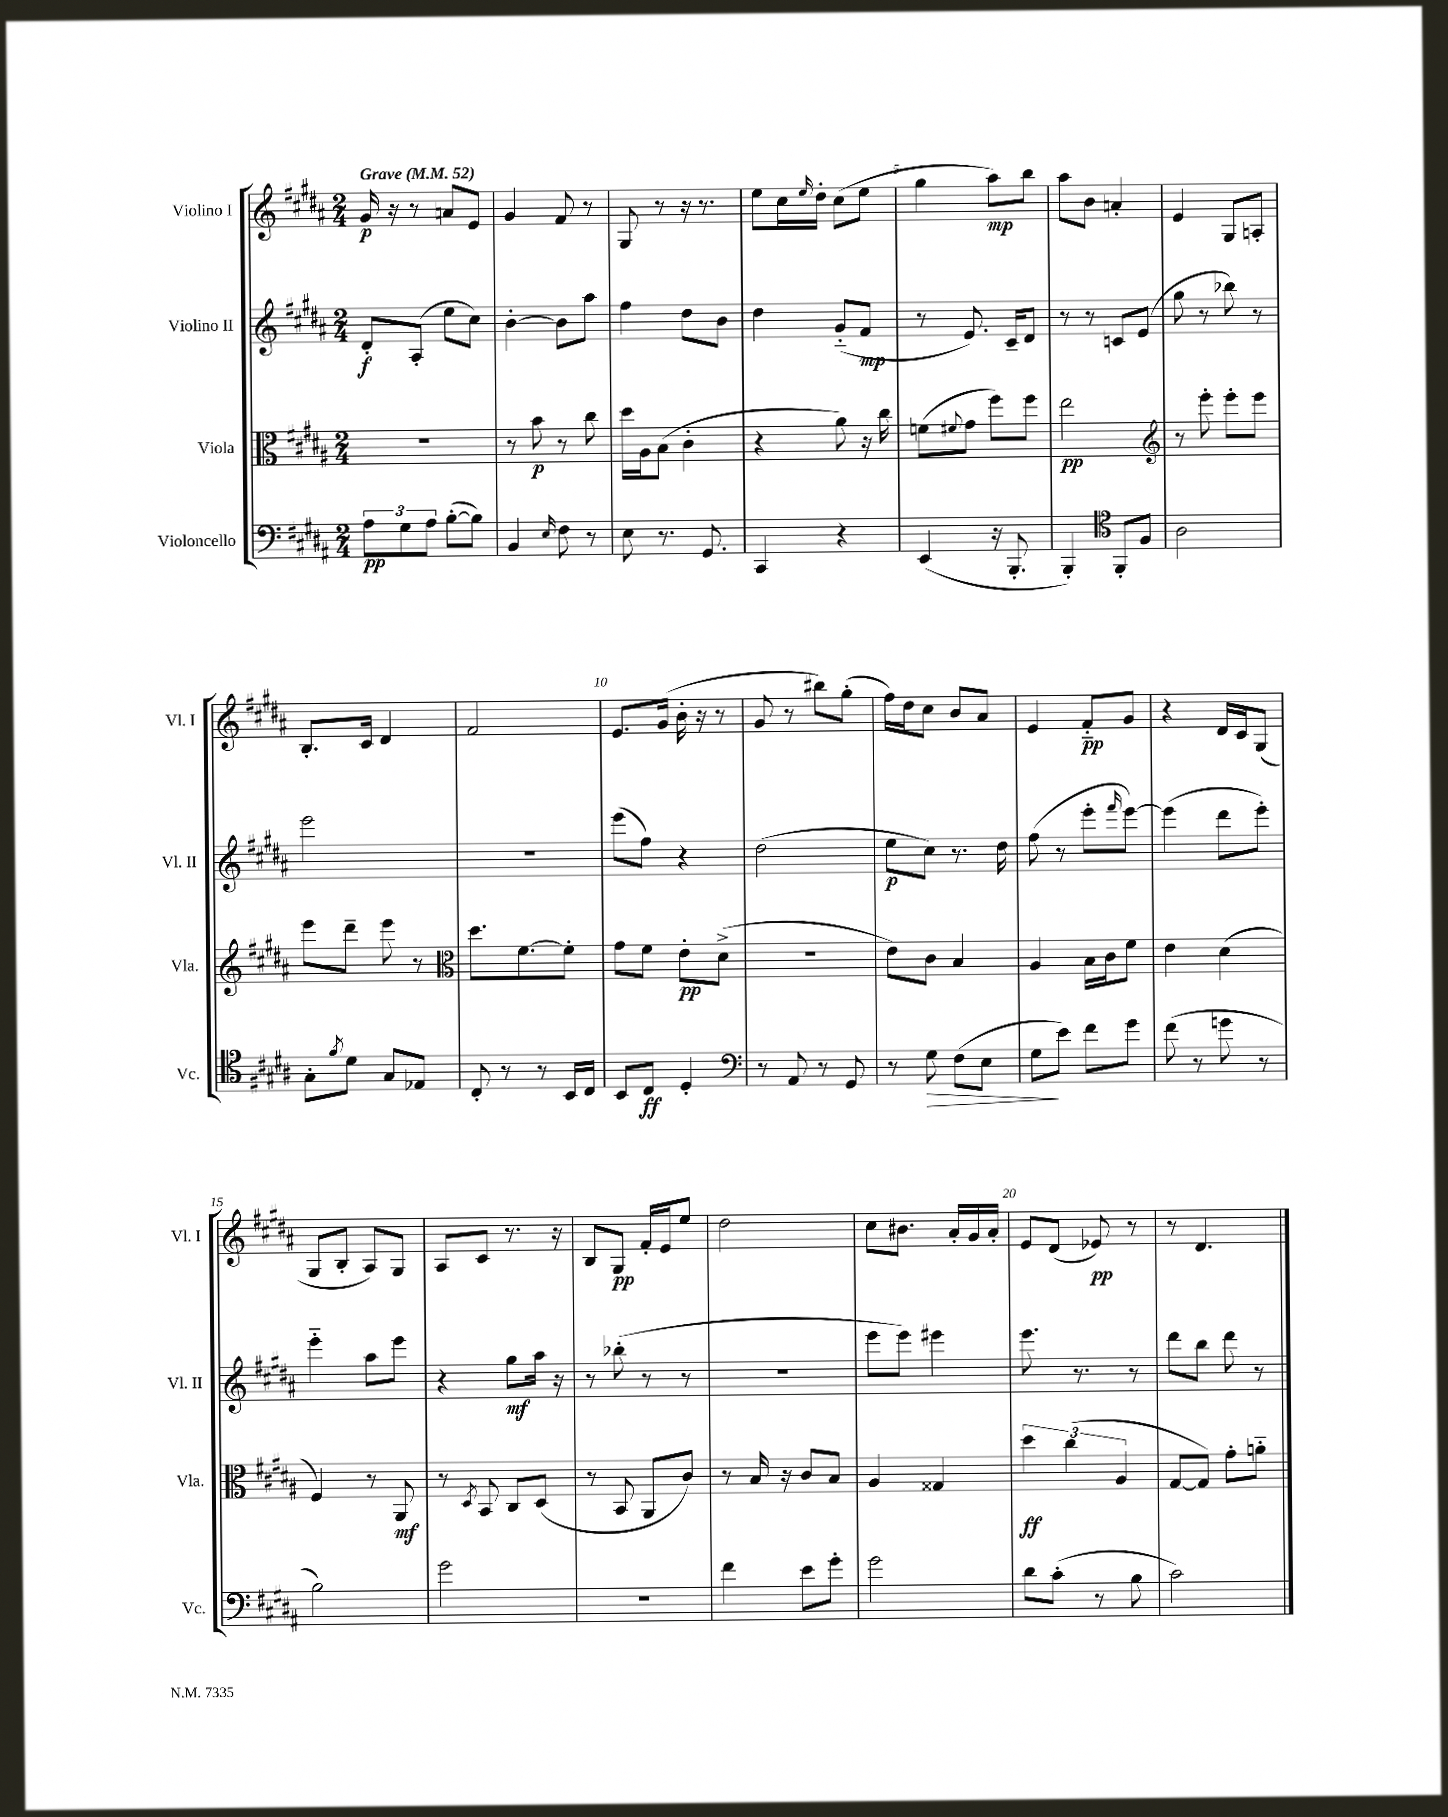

**kern	**kern	**kern	**kern
*staff4	*staff3	*staff2	*staff1
*clefF4	*clefC3	*clefG2	*clefG2
*k[f#c#g#d#a#]	*k[f#c#g#d#a#]	*k[f#c#g#d#a#]	*k[f#c#g#d#a#]
*M2/4	*M2/4	*M2/4	*M2/4
*MM52	*MM52	*MM52	*MM52
12A#\L	2r	8d#'/L	16g#/
.	.	.	16r
12G#\	.	.	.
.	.	(8A#'/J	8r
12A#\J	.	.	.
([8B'\L	.	8ee\L	8a/L
8B\]J)	.	8cc#\J)	8e/J
=	=	=	=
4BB/	8r	[4b'\	4g#/
.	8b\	.	.
16qqE/	.	.	.
8F#\	8r	8b\]L	8f#/
8r	8cc#\	8aa#\J	8r
=	=	=	=
8E\	16dd#\LL	4ff#\	8G#/
.	16A#\J	.	.
8.r	(8B\J	.	8r
.	4c#'\	8dd#\L	16r
8.GG#/	.	.	8.r
.	.	8b\J	.
=	=	=	=
4CC#/	4r	4dd#\	8ee\L
.	.	.	16cc#\L
.	.	.	16qqee/
.	.	.	16dd#'\JJ
4r	8a#\)	(8g#'~/L	(8cc#\L
.	16r	8f#/J	8ee\J
.	16cc#\	.	.
=	=	=	=
(4EE/	(8f\L	8r	4gg#\
.	8qqf#/	.	.
.	8g#\J	8.e/)	.
16r	8ff#\L)	.	8aa#\L)
8.BBB'/	.	16c#~/LK	.
.	8ff#\J	8d#/J	8bb\J
=	=	=	=
4BBB'/)	2ee\	8r	8aa#\L
.	.	8r	8b\J
*clefC4	*	*	*
8FF#'/L	.	8c/L	4a'/
8F#/J	.	(8e/J	.
=	=	=	=
*	*clefG2	*	*
2A#\	8r	8gg#\	4e/
.	8eee'\	8r	.
.	8eee'\L	8bb-\)	8G#/L
.	8eee\J	8r	8A'/J
=	=	=	=
8G#'\L	8eee\L	2eee\	8.B'/L
8qf#/	.	.	.
8d#\J	8ddd#~\J	.	.
.	.	.	16c#/Jk
8G#/L	8eee\	.	4d#/
8E-/J	8r	.	.
=	=	=	=
*	*clefC3	*	*
8C#'/	8.dd#\L	2r	2f#/
8r	.	.	.
.	[8.f#\	.	.
8r	.	.	.
16BB/LL	8f#'\]J	.	.
16C#/JJ	.	.	.
=	=	=	=
8BB/L	8g#\L	(8eee\L	8.e/L
8C#/J	8f#\J	8ff#\J)	.
.	.	.	(16g#/Jk
4D#'/	8e'\L	4r	16b'\
.	.	.	16r
.	(8d#^\J	.	8r
=	=	=	=
*clefF4	*	*	*
8r	2r	(2dd#\	8g#/
8AA#/	.	.	8r
8r	.	.	8bb#\L)
8GG#/	.	.	(8gg#'\J
=	=	=	=
8r	8e\L)	8ee\L	16ff#\LL)
.	.	.	16dd#\J
8G#\	8c#\J	8cc#\J)	8cc#\J
(8F#\L	4B/	8.r	8b/L
8E\J	.	.	8a#/J
.	.	16dd#\	.
=	=	=	=
8G#\L	4A#/	(8ff#\	4e/
8e\J)	.	8r	.
8f#\L	16B\LL	8eee'\L	8f#'~/L
.	16c#\J	.	.
.	.	16qqfff#/	.
8g#\J	8f#\J	[8eee\J)	8g#/J
=	=	=	=
(8f#\	4e\	(4eee\]	4r
8r	.	.	.
8g\	(4d#\	8ddd#\L	16d#/LL
.	.	.	16c#/J
8r	.	8eee'\J)	(8G#/J
=	=	=	=
2B\)	4F#/)	4eee'~\	8G#/L
.	.	.	8B'/J
.	8r	8aa#\L	8A#/L)
.	8AA#/	8eee\J	8G#/J
=	=	=	=
2g#\	8r	4r	8A#/L
.	8qD#/	.	.
.	8BB/	.	8c#/J
.	8C#/L	8gg#\L	8.r
.	(8D#/J	16aa#\Jk	.
.	.	16r	16r
=	=	=	=
2r	8r	8r	8B/L
.	8BB/	(8bb-'\	8G#/J
.	8AA#/L	8r	16f#'/LL
.	.	.	16e/J
.	8c#/J)	8r	8ee/J
=	=	=	=
4f#\	8r	2r	2dd#\
.	16B/	.	.
.	16r	.	.
8e\L	8c#/L	.	.
8g#'\J	8B/J	.	.
=	=	=	=
2g#\	4A#/	8eee\L	8cc#\L
.	.	8eee\J)	8.b#\J
.	4G##/	4eee#\	.
.	.	.	16a#'/LL
.	.	.	16g#/
.	.	.	16a#'/JJ
=	=	=	=
8d#\L	6dd#\	8.eee\	8e/L
(8c#'\J	.	.	(8d#/J
.	(6cc#\	.	.
.	.	8.r	.
8r	.	.	8e-/)
.	6A#/	.	.
8B\	.	8r	8r
=	=	=	=
2c#\)	[8G#/L	8ddd#\L	8r
.	8G#/]J)	8bb\J	4.d#/
.	8g#'\L	8ddd#\	.
.	8a'~\J	8r	.
==	==	==	==
*-	*-	*-	*-
